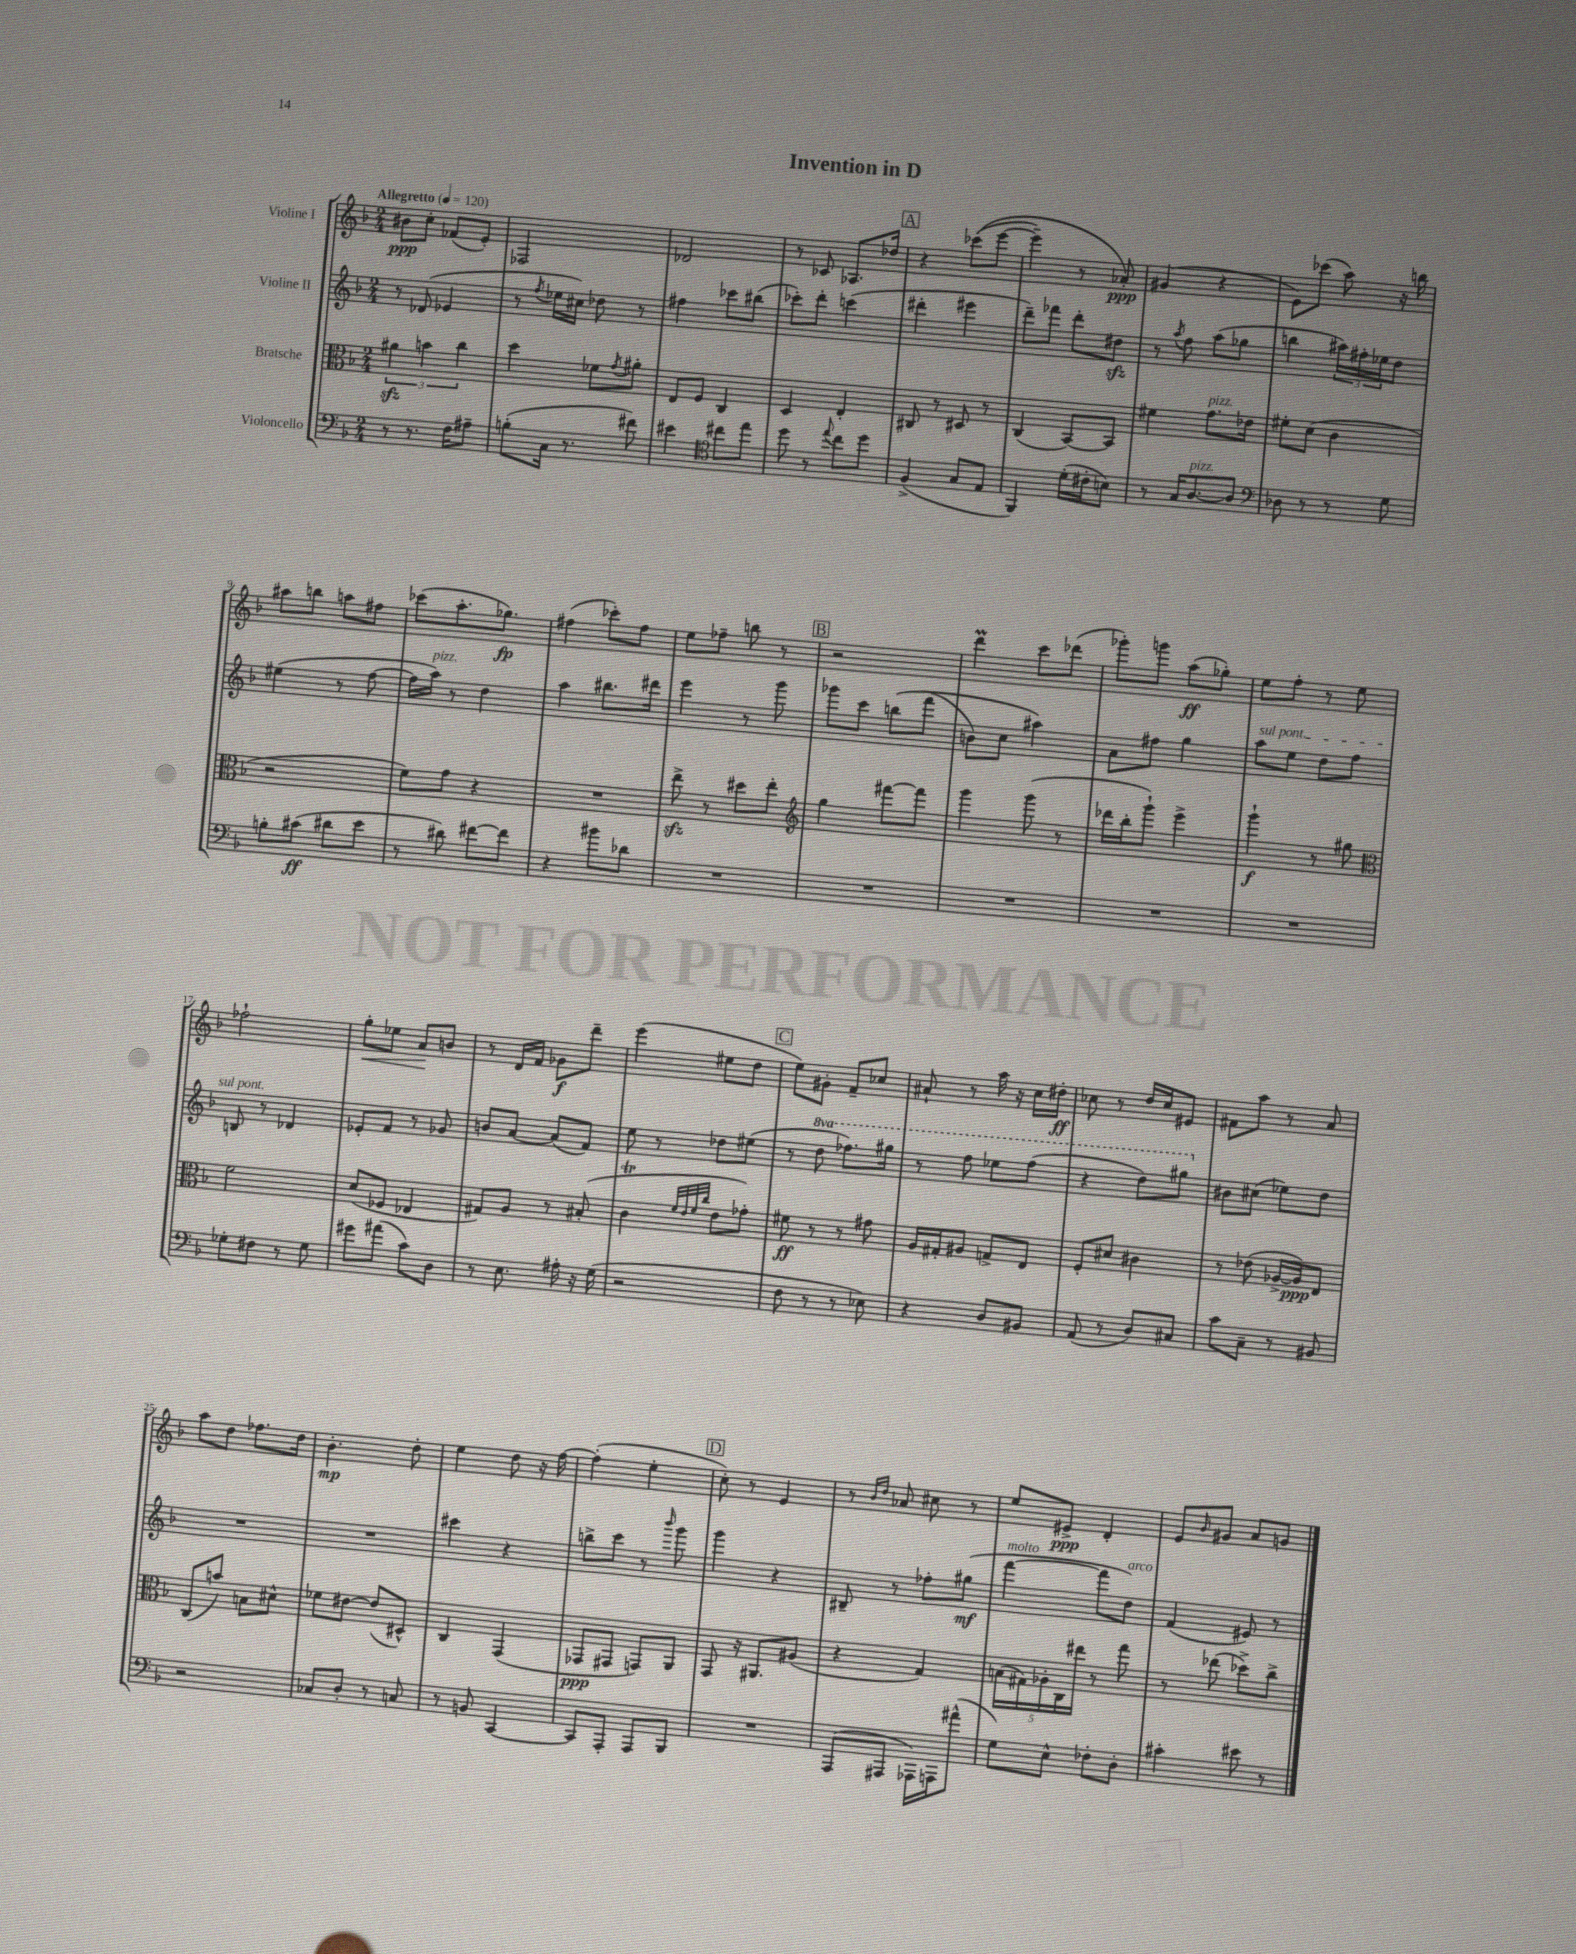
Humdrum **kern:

**kern	**kern	**kern	**kern
*staff4	*staff3	*staff2	*staff1
*clefF4	*clefC3	*clefG2	*clefG2
*k[b-]	*k[b-]	*k[b-]	*k[b-]
*M2/4	*M2/4	*M2/4	*M2/4
*MM120	*MM120	*MM120	*MM120
8r	6a#	8r	8b#
8.r	.	(8d-	8cc'
.	6b	.	.
.	.	4e-	(8f-
16F	.	.	.
.	6cc	.	.
8A#~	.	.	8e')
=	=	=	=
(8B'	4dd	8r	2F-
.	.	8qff	.
16C	.	16ee-	.
8.r	.	16cc#)	.
.	8f-	8dd-	.
.	8qg	.	.
8f#)	8a#'	8r	.
=	=	=	=
4e#	8E	4ff#	2d-
.	8F	.	.
*clefC4	*	*	*
8cc#	4C	8ccc-	.
8ee	.	(8bb#	.
=	=	=	=
8dd	4D	8ccc-')	8r
8r	.	8ddd'	8c-
8qqee	.	.	.
8cc	4E'	(4ccc	8.A-
8dd	.	.	.
.	.	.	16dd-
=	=	=	=
(4F^	8C#	4ddd#'	4r
.	8r	.	.
8G	8D#	4eee#	&((8ccc-
8E	8r	.	[8eee
=	=	=	=
4FF)	(4C	8ddd~)	4eee~])
.	.	8fff-	.
(16d'	[8BB-)	8ddd'	8r
16c#'	.	.	.
8B)	8BB-]	8dd#	8a-'&)
=	=	=	=
8r	4f#	8r	(4g#
.	.	8qaa	.
16G	.	8ff	.
[8.A	.	.	.
.	8.g	(8aa	4r
8A]	.	8gg-	.
.	16e-	.	.
=	=	=	=
*clefF4	*	*	*
8D-	8f#'	4bb	8e)
8r	(8d	.	(8ccc-
8r	4c	24aa#)	8aa)
.	.	24ff#'	.
.	.	24ee-	.
8G	.	8dd	16r
.	.	.	16bb
=	=	=	=
8B'	2r	(4ee#	8aa#
(8c#	.	.	8bb
8d#	.	8r	8aa
8e	.	[8ff	8ff#
=	=	=	=
8r	8f)	16ff]	(8ccc-
.	.	16aa)	.
8d#)	8g	8r	8.aa'
[8f#	4r	4dd	.
.	.	.	8.gg-)
8f#]	.	.	.
=	=	=	=
4r	2r	4aa	(4ff#
8b#	.	8.bb#	8ccc-')
8d-	.	.	8ff#
.	.	16ddd#	.
=	=	=	=
2r	8ee^	4eee	8ee
.	8r	.	8ff-~
.	8dd#	8r	8bb
.	8ee'	8ggg	8r
=	=	=	=
*	*clefG2	*	*
2r	4gg	8ggg-	2r
.	.	8ccc	.
.	[8fff#	&(8bb	.
.	8fff#]	(8fff	.
=	=	=	=
2r	4ggg	8b)	4ddd
.	.	8cc	.
.	(8ggg	4aa#&)	8ccc
.	8r	.	(8ddd-
=	=	=	=
2r	16ddd-	8a	8ggg-')
.	16bb-'	.	.
.	8ggg`)	8ff#	8ggg
.	4eee^	4gg	(8aa
.	.	.	8gg-')
=	=	=	=
2r	4ggg`	8aa	8ee
.	.	8ee	8ff'
.	8r	8dd	8r
.	8gg#	8ff	8ee
=	=	=	=
*	*clefC3	*	*
8G-'	2f	8B	2ff-`
8F#	.	8r	.
8r	.	4d-	.
8G-	.	.	.
=	=	=	=
8g#	(8d	8e-'	8gg'
(8a#	8F-	8f	8ee-
8c)	4E-	8r	8a
8D	.	8g-	8b
=	=	=	=
8r	8G#)	8b	8r
8.E	8A	[8a	16d
.	.	.	16f
.	8r	(8a]	8g-
16A#'	.	.	.
16r	(8B#'	8f)	8ddd~
(16G	.	.	.
=	=	=	=
2r	4c	8ee	(4eee
.	.	8r	.
.	32qqf	.	.
.	32qqe	.	.
.	32qqf	.	.
.	32qqcc	.	.
.	8e	8dd-	8ee#
.	8g-')	(8ee#	8dd
=	=	=	=
8F	8f#	8r	8ee)
8r	8r	8ddd	8g#'
8r	8r	8.fff-)	8f~
8E-)	8g#	.	8cc-
.	.	16ggg#	.
=	=	=	=
4r	16A	8r	8a#`
.	16G#'	.	.
.	8A#	8fff	8r
8D	8G^	8eee-	16aa
.	.	.	16r
8BB#	8E	(8fff	16cc
.	.	.	16dd#'
=	=	=	=
(8AA	8F'	4r	8cc-
8r	8d#	.	8r
8D)	4c#	8ddd)	16dd
.	.	.	16cc-
8C#	.	8ggg#	8e#
=	=	=	=
8c	8r	8b#	8f#
8C~	(8e-	(8cc#	8aa
8r	[16A-^	8ee-)	8r
.	16A-])	.	.
8BB#	8E	8dd	8a
=	=	=	=
2r	(8C	2r	8aa
.	8b)	.	8dd
.	8B	.	8.ff-
.	8d#^^	.	.
.	.	.	16dd
=	=	=	=
8C-	8f-	2r	4.b-'
8D'	[8e#	.	.
8r	(8e#]	.	.
8C	8D#^^)	.	8dd'
=	=	=	=
8r	4C	4ccc#	4ee
8BB	.	.	.
[4CC	(4GG	4r	8dd
.	.	.	16r
.	.	.	[16ff
=	=	=	=
8CC]	8GG-	8bb^	(4ff']
8AAA'	8GG#	8ccc	.
8AAA	8GG)	8r	4ee'
.	.	16qqbbb-	.
8BBB-	8AA	8ggg	.
=	=	=	=
2r	8GG	4ggg	8cc')
.	16r	.	8r
.	8.AA#	.	.
.	.	4r	4e
.	(8A#	.	.
=	=	=	=
(8AAA	4r	8B#~	8r
.	.	.	16qqb-
.	.	.	16qqdd
8AAA#	.	8r	8a-
16AAA-)	4G)	8ff-'	8cc#
16AAA	.	.	.
(8a#^^	.	(8gg#	8r
=	=	=	=
8G)	(20B	[4fff	8ee
.	20G#)	.	.
.	20A-'	.	.
8E^^	.	.	8e#^
.	20C	.	.
.	20ee#	.	.
8F-'	8r	8fff]	4d'
8D'	8gg	8dd)	.
=	=	=	=
4c#'	8r	(4f	8e
.	.	.	16qqb-
.	(8ee-	.	8g#
8e#	8dd-^)	8e#)	8a
8r	8cc^	8r	8g
==	==	==	==
*-	*-	*-	*-
